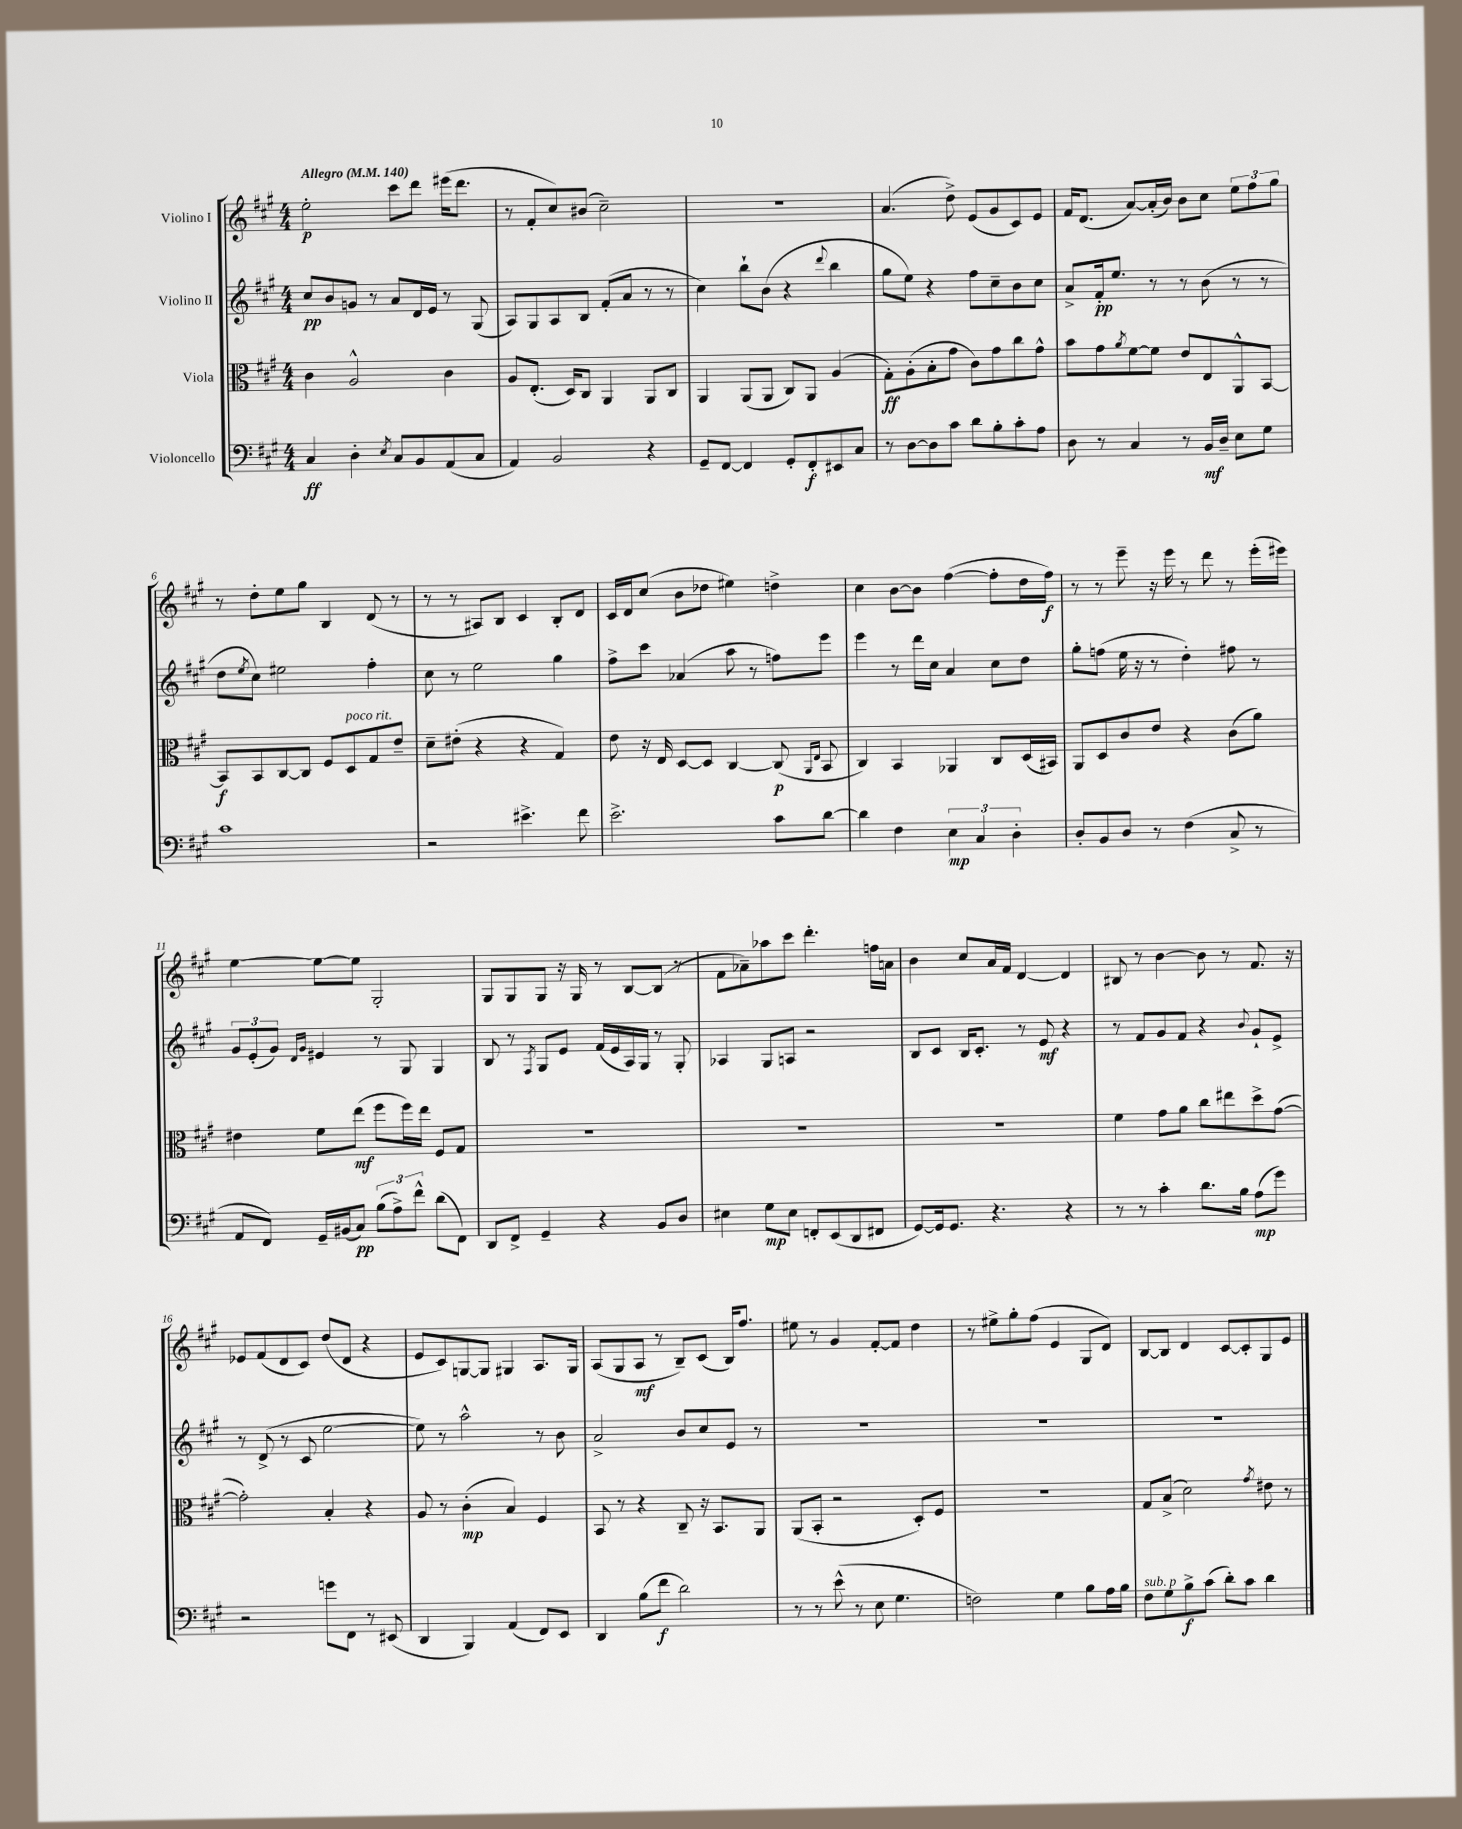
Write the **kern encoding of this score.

**kern	**kern	**kern	**kern
*staff4	*staff3	*staff2	*staff1
*clefF4	*clefC3	*clefG2	*clefG2
*k[f#c#g#]	*k[f#c#g#]	*k[f#c#g#]	*k[f#c#g#]
*M4/4	*M4/4	*M4/4	*M4/4
*MM140	*MM140	*MM140	*MM140
4C#/	4c#\	8cc#/L	2ee'\
.	.	8b/	.
4D'\	2A^^/	8g/J	.
.	.	8r	.
8qE/	.	.	.
8C#/L	.	8a/L	8ccc#\L
8BB/	.	16d/L	8ddd\J
.	.	16e/JJ	.
(8AA/	4c#\	8r	(16eee#\LK
.	.	.	8.ddd\J
8C#/J	.	(8G#/	.
=	=	=	=
4AA/)	8A/L	8A/L)	8r
.	(8.E'/J	8G#/	8f#'/L
2BB/	.	8A/	8cc#/)
.	16D/LK)	.	.
.	8C#/J	8B/J	(8b#/J
.	4AA/	(8f#'/L	2cc#~\)
.	.	8a/J	.
4r	8AA/L	8r	.
.	8C#/J	8r	.
=	=	=	=
8GG#~/L	4AA/	4cc#\)	1r
[8FF#/J	.	.	.
4FF#/]	(8AA/L	8bb`\L	.
.	8AA/J	(8b\J	.
8GG#'/L	8C#/L)	4r	.
8FF#'/	8AA/J	.	.
.	.	8qqddd/	.
8EE#/	(4A/	4bb\	.
8C#/J	.	.	.
=	=	=	=
8r	8G#'\L)	8gg#\L	(4.a/
[8D\L	(8A'\	8ee\J)	.
8D\]	8B'\	4r	.
8c#\J	8g#\J	.	8dd^\)
8d\L	8c#\L)	8ff#\L	(8e/L
8B'\	8g#\	8cc#~\	8g#/
8c#'\	8cc#\	8b\	8c#/)
8A\J	8g#^^\J	8cc#\J	8e/J
=	=	=	=
8D\	8b\L	8a^/L	16f#/LK
.	.	.	(8.d/J
8r	8g#\	16f#'/k	.
.	.	8.ee/J	.
.	8qa/	.	.
4C#/	[8f#\	.	[8a/L)
.	8f#\]J	8r	(16a'/]L
.	.	.	16b/JJ)
8r	8e/L	8r	8b\L
16BB/LL	8E/	(8b\	8cc#\J
16D~/JJ	.	.	.
8E\L	8AA^^/	8r	12ee\L
.	.	.	12ff#\
8G#\J	[8BB/J	8r	.
.	.	.	12gg#\J
=	=	=	=
1c#	8BB/]L	8dd\L	8r
.	.	8qee/	.
.	8BB/	8cc#\J)	8dd'\L
.	[8C#/	2ee#\	8ee\
.	8C#/]J	.	8gg#\J
.	8F#/L	.	4B/
.	8D/	.	.
.	8G#/	4ff#'\	(8d/
.	8e~/J	.	8r
=	=	=	=
2r	8d~\L	8cc#\	8r
.	(8e#'\J	8r	8r
.	4r	2ee\	8A#/L)
.	.	.	8B/J
4.e#^\	4r	.	4c#/
.	4G#/)	4gg#\	8B'/L
8f#\	.	.	8d/J
=	=	=	=
2.e^\	8e\	8ff#^\L	16c#/LL
.	.	.	16d/J
.	16r	8ccc#\J	(8cc#/J
.	16E/	.	.
.	[8D/L	(4a-/	8b\L
.	8D/]J	.	8dd-\J
.	[4C#/	8aa\	4ee#\)
.	.	8r	.
8c#\L	(8C#/]	8ff\L)	4dd^\
.	16qqAA/LL	.	.
.	16qqE/JJ	.	.
[8d\J	8BB/	8eee\J	.
=	=	=	=
4d\]	4C#/)	4eee\	4cc#\
4F#\	4BB/	8r	[8b\L
.	.	16ddd\LL	8b\]J
.	.	16cc#\JJ	.
6E\	4AA-/	4a/	([4ff#\
6C#/	.	.	.
.	8C#/L	8cc#\L	8ff#'\]L
6D'\	.	.	.
.	(16D/L	8dd\J	16dd\L
.	16BB#/JJ)	.	16ff#\JJ)
=	=	=	=
8D'/L	8AA/L	8gg#'\L	8r
8BB/	8D/	(8ff\J	8r
8D/J	8c#/	16ee\	8eee~\
.	.	16r	.
8r	8e/J	8r	16r
.	.	.	16eee\
(4F#\	4r	4dd'\)	8r
.	.	.	8ddd\
8C#^/	(8c#\L	8ff#\	8r
8r	8a\J)	8r	(16eee'\LL
.	.	.	16eee#\JJ)
=	=	=	=
8AA/L	4e#\	12g#/L	[4ee\
.	.	(12e'/	.
8FF#/J)	.	.	.
.	.	12g#/J)	.
.	.	16qqd/LL	.
.	.	16qqg#/JJ	.
16GG#~/LL	8f#\L	4e#/	8ee\_L
(16BB#/J	.	.	.
8C#/J)	(8ee\J	.	8ee\]J
(12B\L	8ff#\L	8r	2G#'/
12A^\)	.	.	.
.	16ff#\L)	8G#/	.
12f#^^\J	.	.	.
.	16ee\JJ	.	.
(8d\L	8F#/L	4G#/	.
8FF#\J)	8G#/J	.	.
=	=	=	=
8DD/L	1r	8B/	8G#/L
8FF#^/J	.	8r	8G#/
.	.	8qF#/	.
4GG#~/	.	8G#/L	8G#/J
.	.	8e/J	16r
.	.	.	16G#/
4r	.	(16f#/LL	8r
.	.	16e/	.
.	.	16A/)	[8B/L
.	.	16G#/JJ	.
8BB/L	.	8r	(8B/]J
8D/J	.	8G#'/	8r
=	=	=	=
4E#\	1r	4A-/	8f#\L
.	.	.	8a-~\)
8G#\L	.	8G#/L	8aa-\
8E#\J	.	8A/J	8ccc#\J
8FF'/L	.	2r	4.ddd'\
(8EE/	.	.	.
8DD/	.	.	.
8FF#/J	.	.	16ff\LL
.	.	.	16a\JJ
=	=	=	=
[8GG#/L)	1r	8B/L	4b\
16GG#/]k	.	8c#/J	.
8.GG#/J	.	.	.
.	.	16B/LK	8cc#/L
.	.	8.c#'/J	.
4.r	.	.	16a/L
.	.	.	16f#/JJ
.	.	8r	[4d/
.	.	8e/	.
4r	.	4r	4d/]
=	=	=	=
8r	4f#\	8r	8B#/
8r	.	8f#/L	8r
4c#'\	8g#\L	8g#/	[4b\
.	8a\J	8f#/J	.
8.d\L	8cc#\L	4r	8b\]
.	8ee#\	.	8r
16B\Jk	.	.	.
.	.	8qqb/	.
(8A\L	8dd^\	8g#`/L	8.f#/
8g#\J)	([8g#\J	8e^/J	.
.	.	.	16r
=	=	=	=
2r	2g#'\])	8r	8e-/L
.	.	(8d^/	(8f#/
.	.	8r	8d/
.	.	8c#/	8c#/J)
8g\L	4B'/	[2ee\	(8dd/L
8FF#\J	.	.	8d/J
8r	4r	.	4r
(8EE#/	.	.	.
=	=	=	=
4DD/	8A/	8ee\])	8e/L
.	8r	8r	8c#/)
4BBB/)	(4c#'\	2aa^^\	[8G/
.	.	.	8G/]J
(4AA/	4B/)	.	4G#/
8FF#/L)	4F#/	8r	8.A/L
8EE/J	.	8b\	.
.	.	.	16G#/Jk
=	=	=	=
4DD/	8BB/	2a^/	(8A/L
.	8r	.	8G#/
(8B\L	4r	.	8A/J
8f#\J	.	.	8r
2d\)	8C#~/	8b/L	8B~/L)
.	16r	8cc#/	(8c#/J
.	8.BB/L	.	.
.	.	8e/J	16B/LK)
.	.	.	8.ff#/J
.	8AA/J	8r	.
=	=	=	=
8r	(8AA/L	1r	8ee#\
8r	8BB'/J	.	8r
(8e^^\	2r	.	4g#/
8r	.	.	.
8E\	.	.	[8f#'/L
4.G#\	.	.	8f#/]J
.	8D'/L)	.	4dd\
.	8F#/J	.	.
=	=	=	=
2F\)	1r	1r	8r
.	.	.	8ee#^\L
.	.	.	8gg#'\
.	.	.	(8ff#\J
4G#\	.	.	4e/
8B\L	.	.	8G#/L
16A\L	.	.	8d/J)
16B\JJ	.	.	.
=	=	=	=
8F#\L	8G#/L	1r	[8B/L
8G#\	(8B^/J	.	8B/]J
8B^\	2d\)	.	4d/
(8c#\J	.	.	.
8d'\L)	.	.	[8c#/L
8c#\J	.	.	8c#'/]
.	8qg#/	.	.
4d\	8e#\	.	8G#/
.	8r	.	8e/J
==	==	==	==
*-	*-	*-	*-
